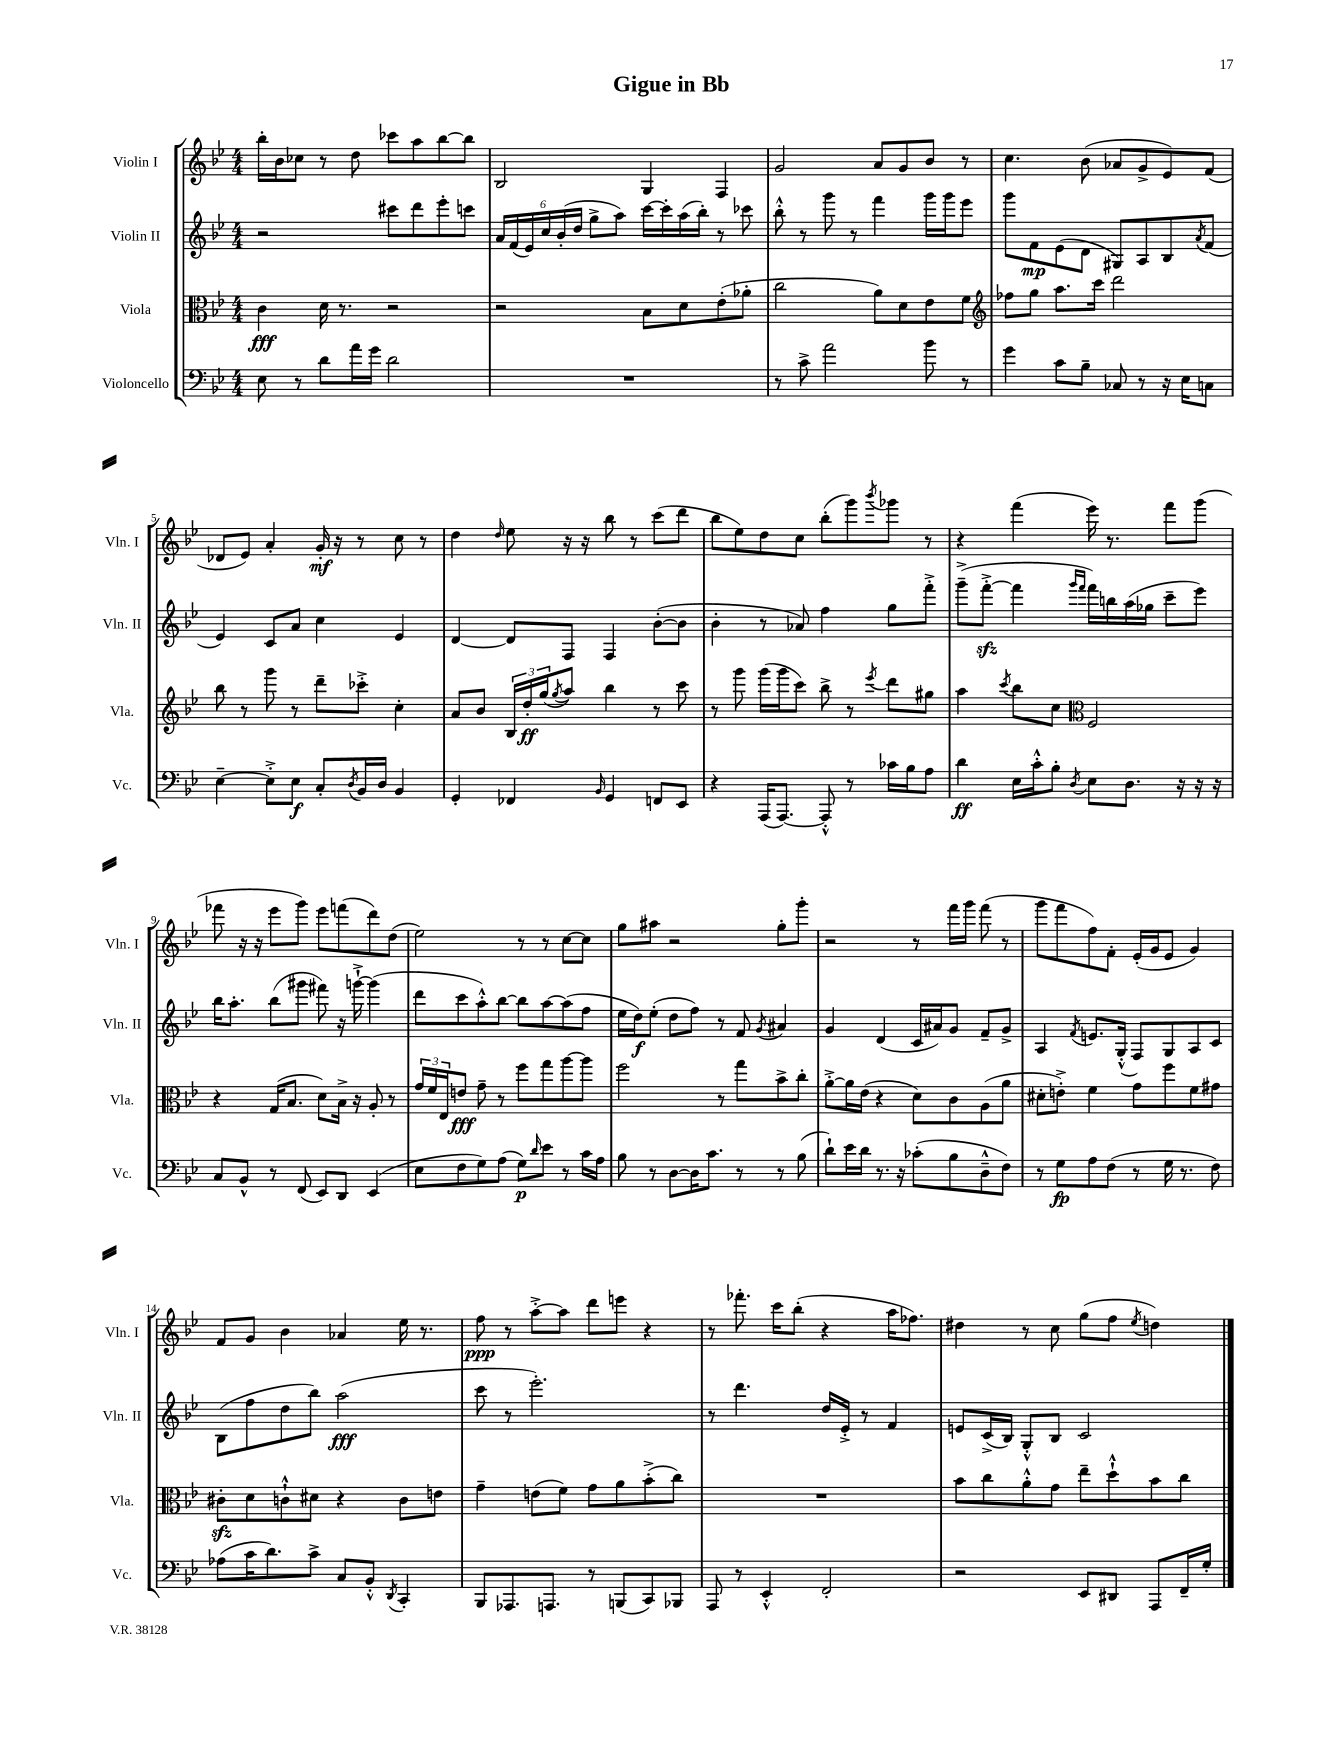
\header { title = "Gigue in Bb" }
<<
\new StaffGroup <<
\new Staff = "s0" \with { instrumentName = "Violin I" shortInstrumentName = "Vln. I" } {
    \clef treble \key bes \major \numericTimeSignature \time 4/4
    bes''16-. bes'16 ces''8 r8 d''8 ces'''8 a''8 bes''8~ bes''8 |
    bes2 g4 f4 |
    g'2 a'8 g'8 bes'8 r8 |
    c''4. bes'8( aes'8 g'8-> ees'8) f'8( |
    des'8 ees'8) a'4-. g'16-.\mf r16 r8 c''8 r8 |
    d''4 \grace { d''16 } ees''8 r16 r16 bes''8 r8 c'''8( d'''8 |
    bes''8 ees''8) d''8 c''8 bes''8-.( g'''8) \acciaccatura { bes'''8 } ges'''8 r8 |
    r4 f'''4( ees'''16) r8. f'''8 g'''8( |
    fes'''8 r16 r16 ees'''8 g'''8) ees'''8 f'''8( d'''8) d''8( |
    ees''2) r8 r8 c''8~ c''8 |
    g''8 ais''8 r2 g''8-. g'''8-. |
    r2 r8 f'''16 g'''16 f'''8( r8 |
    g'''8 f'''8 f''8) f'8-. ees'16-.( g'16 ees'8 g'4) |
    f'8 g'8 bes'4 aes'4 ees''16 r8. |
    f''8\ppp r8 a''8~-.-> a''8 d'''8 e'''8 r4 |
    r8 fes'''8.-. c'''16 bes''8-.( r4 a''16 fes''8.) |
    dis''4 r8 c''8 g''8( f''8 \acciaccatura { ees''8 } d''4) \bar "|." |
}
\new Staff = "s1" \with { instrumentName = "Violin II" shortInstrumentName = "Vln. II" } {
    \clef treble \key bes \major \numericTimeSignature \time 4/4
    r2 cis'''8 d'''8 ees'''8-. c'''8 |
    \tuplet 6/4 { a'16 f'16( ees'16) c''16 bes'16-.( d''16 } g''8-> a''8) c'''16~ c'''16-. a''16( bes''16-.) r8 ces'''8 |
    bes''8-.-^ r8 g'''8 r8 f'''4 g'''16 g'''16 ees'''8 |
    g'''8 f'8\mp ees'8( d'8 gis8) a8 bes8 \acciaccatura { a'8 } f'8( |
    ees'4) c'8 a'8 c''4 ees'4 |
    d'4~ d'8 f8 f4 bes'8~-.( bes'8 |
    bes'4-. r8 aes'8) f''4 g''8 f'''8-.-> |
    g'''8--->( f'''8~-.->\sfz f'''4 \grace { g'''16 f'''16 } f'''16) b''16 a''16( ges''16 c'''8-- ees'''8) |
    bes''16 a''8.-. bes''8( gis'''8 fis'''8) r16 g'''16~-!-> g'''4( |
    d'''8 c'''8 a''8-.-^) bes''8~ bes''8 a''8~ a''8( f''8 |
    ees''16 d''16\f) ees''8-.( d''8 f''8) r8 f'8 \acciaccatura { g'8 } ais'4 |
    g'4 d'4( c'16 ais'16) g'8 f'8-- g'8-> |
    a4 \acciaccatura { f'8 } e'8. g16-.-^( f8) g8 a8 c'8 |
    bes8( f''8 d''8 bes''8) a''2\fff( |
    c'''8 r8 ees'''2.-.) |
    r8 d'''4. d''16 ees'16-.-> r8 f'4 |
    e'8 c'16->( bes16) g8-.-^ bes8 c'2 \bar "|." |
}
\new Staff = "s2" \with { instrumentName = "Viola" shortInstrumentName = "Vla." } {
    \clef alto \key bes \major \numericTimeSignature \time 4/4
    c'4\fff d'16 r8. r2 |
    r2 bes8 d'8 ees'8-.( aes'8-. |
    c''2 a'8) d'8 ees'8 f'8 |
    \clef treble fes''8 g''8 a''8. c'''16 d'''2 |
    bes''8 r8 g'''8 r8 d'''8-- ces'''8-.-> c''4-. |
    a'8 bes'8 \tuplet 3/2 { bes16 d''16-.\ff g''16( } \acciaccatura { g''8 } a''8) bes''4 r8 c'''8 |
    r8 g'''8 g'''16( g'''16 c'''8) bes''8-> r8 \acciaccatura { ees'''8 } d'''8 gis''8 |
    a''4 \acciaccatura { c'''8 } bes''8 c''8 \clef alto f2 |
    r4 g16( bes8. d'8) bes16-> r16 a8-. r8 |
    \tuplet 3/2 { g'16 f'16 ees16 } e'8\fff g'8-- r8 f''8 g''8 a''8~ a''8 |
    f''2 r8 g''8 bes'8-> c''8-. |
    a'8~-.-> a'16 ees'16( r4 d'8) c'8 a8( a'8 |
    dis'8-. e'8-.->) f'4 g'8 f''8 f'8 gis'8 |
    cis'8-.\sfz d'8 c'8-!-^ dis'8 r4 c'8 e'8 |
    g'4-- e'8( f'8) g'8 a'8 bes'8-.->( c''8) |
    R1 |
    bes'8 c''8 a'8-.-^ g'8 ees''8-- d''8-!-^ bes'8 c''8 \bar "|." |
}
\new Staff = "s3" \with { instrumentName = "Violoncello" shortInstrumentName = "Vc." } {
    \clef bass \key bes \major \numericTimeSignature \time 4/4
    ees8 r8 d'8 a'16 g'16 d'2 |
    R1 |
    r8 c'8-> a'2 bes'8 r8 |
    g'4 c'8 bes8-- ces8 r8 r16 ees16 c8 |
    ees4~-- ees8-.-> ees8\f c8-. \acciaccatura { d8 } bes,16 d16 bes,4 |
    g,4-. fes,4 \grace { bes,16 } g,4 f,8 ees,8 |
    r4 a,,16( a,,8.~) a,,8-.-^ r8 ces'16 bes16 a8 |
    d'4\ff ees16 c'16-.-^ bes8-. \acciaccatura { d8 } ees8 d8. r16 r16 r16 |
    c8 bes,8-^ r8 f,8( ees,8) d,8 ees,4( |
    ees8 f8 g8) a8( g8\p) \grace { d'16 } ees'8 r8 c'16 a16 |
    bes8 r8 d8~ d16 c'8. r8 r8 bes8( |
    d'8-!) ees'16 d'16 r8. r16 ces'8-.( bes8 d8---^ f8) |
    r8 g8\fp a8 f8( r8 g16 r8. f8) |
    aes8( c'16 d'8.) c'8-> c8 bes,8-.-^ \acciaccatura { d,8 } c,4-. |
    bes,,8 aes,,8. a,,8. r8 b,,8( c,8) bes,,8 |
    a,,8 r8 ees,4-.-^ f,2-. |
    r2 ees,8 dis,8 a,,8 f,16-- g16-. \bar "|." |
}
>>
>>
